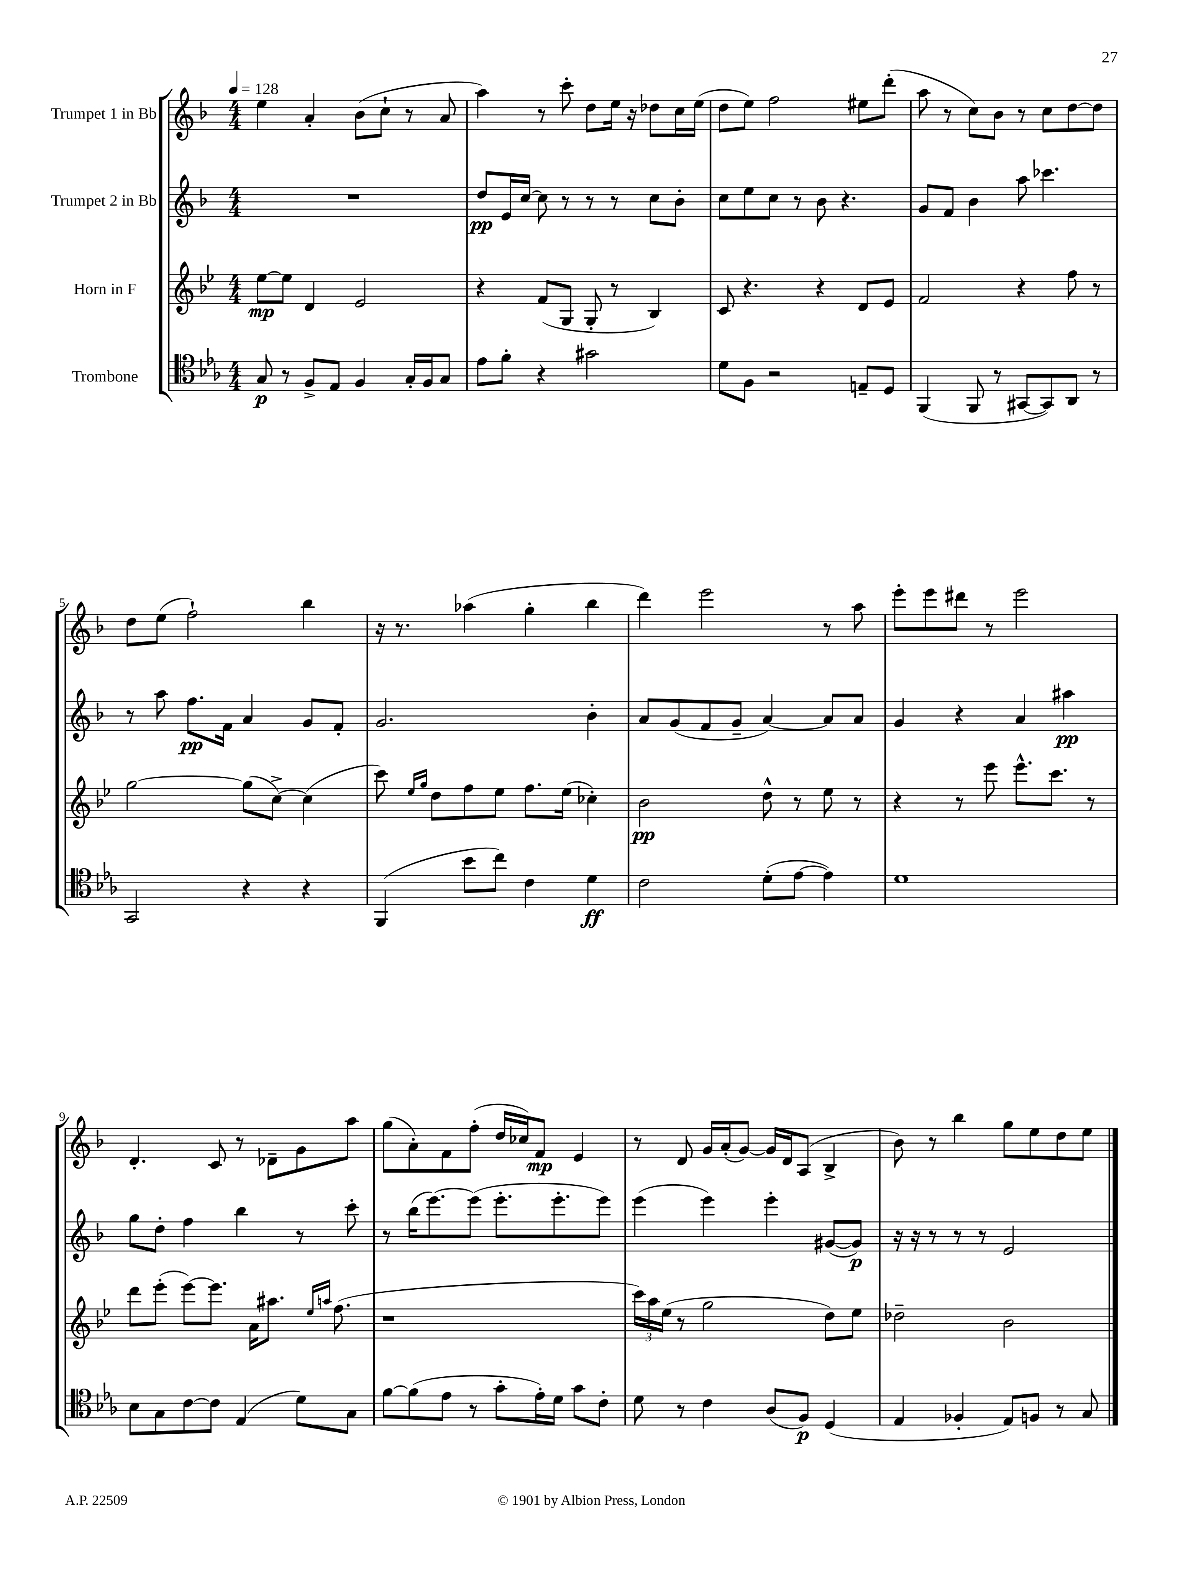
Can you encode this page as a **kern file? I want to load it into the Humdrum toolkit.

**kern	**dynam	**kern	**dynam	**kern	**dynam	**kern	**dynam
*part4	*part4	*part3	*part3	*part2	*part2	*part1	*part1
*staff4	*staff4	*staff3	*staff3	*staff2	*staff2	*staff1	*staff1
*I"Trombone	*	*I"Horn in F	*	*I"Trumpet 2 in Bb	*	*I"Trumpet 1 in Bb	*
*clefC4	*	*clefG2	*	*clefG2	*	*clefG2	*
*k[b-e-a-]	*	*k[b-e-]	*	*k[b-]	*	*k[b-]	*
*M4/4	*	*M4/4	*	*M4/4	*	*M4/4	*
*MM128	*	*MM128	*	*MM128	*	*MM128	*
=1	=1	=1	=1	=1	=1	=1	=1
8G/	p	[8ee-\L	mp	1r	.	4ee\	.
8r	.	8ee-\J]	.	.	.	.	.
8F^/L	.	4d/	.	.	.	4a'/	.
8E-/J	.	.	.	.	.	.	.
4F/	.	2e-/	.	.	.	(8b-\L	.
.	.	.	.	.	.	8cc`\J	.
16G'/LL	.	.	.	.	.	8r	.
16F/J	.	.	.	.	.	.	.
8G/J	.	.	.	.	.	8a/	.
=2	=2	=2	=2	=2	=2	=2	=2
8e-\L	.	4r	.	8dd/L	pp	4aa\)	.
8f'\J	.	.	.	16e/L	.	.	.
.	.	.	.	[16cc/JJ	.	.	.
4r	.	(8f/L	.	8cc\]	.	8r	.
.	.	8G/J	.	8r	.	8ccc'\	.
2g#X\	.	8G'/	.	8r	.	8dd\L	.
.	.	8r	.	8r	.	16ee\Jk	.
.	.	.	.	.	.	16r	.
.	.	4B-/)	.	8cc\L	.	8dd-X\L	.
.	.	.	.	8b-'\J	.	16cc\L	.
.	.	.	.	.	.	(16ee\JJ	.
=3	=3	=3	=3	=3	=3	=3	=3
8d\L	.	8c/	.	8cc\L	.	8dd\L	.
8F\J	.	4.r	.	8ee\	.	8ee\J)	.
2r	.	.	.	8cc\J	.	2ff\	.
.	.	.	.	8r	.	.	.
.	.	4r	.	8b-\	.	.	.
.	.	.	.	4.r	.	.	.
8En~/L	.	8d/L	.	.	.	8ee#X\L	.
8D/J	.	8e-/J	.	.	.	(8ddd'\J	.
=4	=4	=4	=4	=4	=4	=4	=4
(4FF/	.	2f/	.	8g/L	.	8aa\	.
.	.	.	.	8f/J	.	8r	.
8FF/	.	.	.	4b-\	.	8cc\L)	.
8r	.	.	.	.	.	8b-\J	.
[8GG#X/L	.	4r	.	8aa\	.	8r	.
8GG#/])	.	.	.	4.ccc-X\	.	8cc\L	.
8AA-/J	.	8ff\	.	.	.	[8dd\	.
8r	.	8r	.	.	.	8dd\J]	.
!!LO:LB:g=z
=5	=5	=5	=5	=5	=5	=5	=5
2GG/	.	[2gg\	.	8r	.	8dd\L	.
.	.	.	.	8aa\	.	(8ee\J	.
.	.	.	.	8.ff\L	pp	2ff`\)	.
.	.	.	.	16f\Jk	.	.	.
4r	.	(8gg\L]	.	4a/	.	.	.
.	.	[8cc^\J)	.	.	.	.	.
4r	.	(4cc\]	.	8g/L	.	4bb-\	.
.	.	.	.	8f'/J	.	.	.
=6	=6	=6	=6	=6	=6	=6	=6
(4FF/	.	8ccc\)	.	2.g/	.	16r	.
.	.	.	.	.	.	8.r	.
.	.	16qqee-/LL	.	.	.	.	.
.	.	16qqgg/JJ	.	.	.	.	.
.	.	8dd\L	.	.	.	.	.
8b-\L	.	8ff\	.	.	.	(4aa-X\	.
8cc\J)	.	8ee-\J	.	.	.	.	.
4c\	.	8.ff\L	.	.	.	4gg'\	.
.	.	(16ee-\Jk	.	.	.	.	.
4d\	ff	4cc-X'\)	.	4b-'\	.	4bb-\	.
=7	=7	=7	=7	=7	=7	=7	=7
2c\	.	2b-\	pp	8a/L	.	4ddd\)	.
.	.	.	.	(8g/	.	.	.
.	.	.	.	8f/	.	2eee\	.
.	.	.	.	8g~/J	.	.	.
(8d'\L	.	8dd^^\	.	[4a/)	.	.	.
[8e-\J	.	8r	.	.	.	.	.
4e-\])	.	8ee-\	.	8a/L]	.	8r	.
.	.	8r	.	8a/J	.	8aa\	.
=8	=8	=8	=8	=8	=8	=8	=8
1d	.	4r	.	4g/	.	8eee'\L	.
.	.	.	.	.	.	8eee\	.
.	.	8r	.	4r	.	8ddd#X\J	.
.	.	8eee-\	.	.	.	8r	.
.	.	8.eee-^^\L	.	4a/	.	2eee\	.
.	.	8.ccc\J	.	.	.	.	.
.	.	.	.	4aa#X\	pp	.	.
.	.	8r	.	.	.	.	.
!!LO:LB:g=z
=9	=9	=9	=9	=9	=9	=9	=9
8B-\L	.	8ddd\L	.	8gg\L	.	4.d'/	.
8G\	.	(8eee-'\J	.	8dd'\J	.	.	.
[8c\	.	[8eee-\L)	.	4ff\	.	.	.
8c\J]	.	8.eee-\J]	.	.	.	8c/	.
(4E-/	.	.	.	4bb-\	.	8r	.
.	.	16a\KL	.	.	.	.	.
.	.	8.aa#X\J	.	.	.	8d-X~\L	.
8d\L)	.	.	.	8r	.	8g\	.
.	.	16qqee-/LL	.	.	.	.	.
.	.	16qqaan/JJ	.	.	.	.	.
.	.	(8.ff\	.	.	.	.	.
8G\J	.	.	.	8ccc'\	.	8aa\J	.
=10	=10	=10	=10	=10	=10	=10	=10
[8f\L	.	1r	.	8r	.	(8gg\L	.
(8f\]	.	.	.	(16bb-\KL	.	8a'\)	.
.	.	.	.	[8.eee\)	.	.	.
8e-\J	.	.	.	.	.	8f\	.
8r	.	.	.	(8eee\J]	.	(8ff'\J	.
8g'\L	.	.	.	8.eee'\L	.	16dd/LL	.
.	.	.	.	.	.	16cc-X/J)	.
16e-'\L)	.	.	.	.	.	8f/J	mp
16d\JJ	.	.	.	8.eee'\	.	.	.
8g\L	.	.	.	.	.	4e/	.
8c'\J	.	.	.	8eee\J)	.	.	.
=11	=11	=11	=11	=11	=11	=11	=11
8d\	.	24ccc\LL)	.	(4eee\	.	8r	.
.	.	24aa\	.	.	.	.	.
.	.	(24ee-\JJ	.	.	.	.	.
8r	.	8r	.	.	.	8d/	.
4c\	.	2gg\	.	4eee\)	.	16g/LL	.
.	.	.	.	.	.	(16a'/J	.
.	.	.	.	.	.	[8g/J)	.
(8A-/L	.	.	.	4eee'\	.	16g/LL]	.
.	.	.	.	.	.	16d/J	.
8F/J)	p	.	.	.	.	(8A/J	.
(4D/	.	8dd\L)	.	([8g#X/L	.	4B-^/	.
.	.	8ee-\J	.	8g#/J])	p	.	.
=12	=12	=12	=12	=12	=12	=12	=12
4E-/	.	2dd-X~\	.	16r	.	8b-\)	.
.	.	.	.	16r	.	.	.
.	.	.	.	8r	.	8r	.
4F-X'/	.	.	.	8r	.	4bb-\	.
.	.	.	.	8r	.	.	.
8E-/L)	.	2b-\	.	2e/	.	8gg\L	.
8Fn/J	.	.	.	.	.	8ee\	.
8r	.	.	.	.	.	8dd\	.
8G/	.	.	.	.	.	8ee\J	.
==	==	==	==	==	==	==	==
*-	*-	*-	*-	*-	*-	*-	*-
